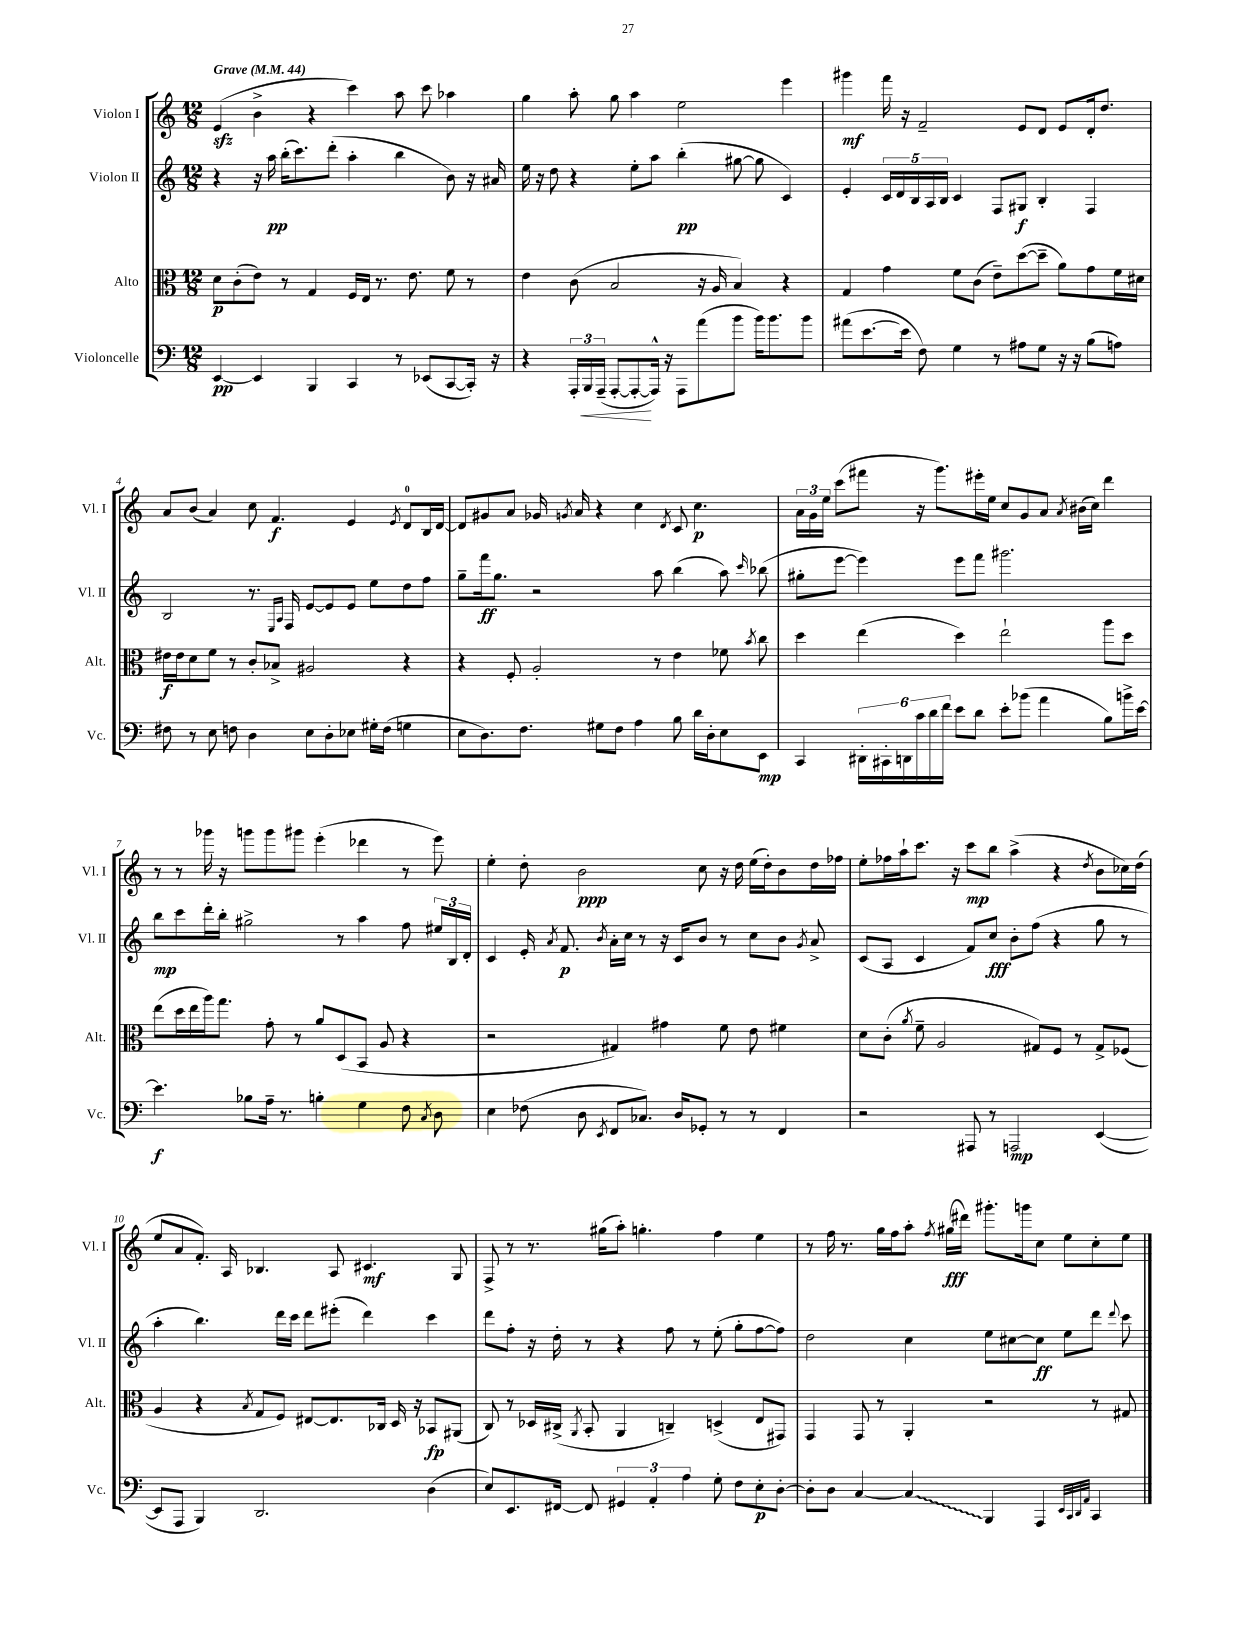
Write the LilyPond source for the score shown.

<<
\new StaffGroup <<
\new Staff = "s0" \with { instrumentName = "Violon I" shortInstrumentName = "Vl. I" } {
    \clef treble \key c \major \numericTimeSignature \time 12/8 \tempo "Grave" 4 = 44
    \autoBeamOff e'4\sfz( b'4-> r4 c'''4) a''8 c'''8 aes''4 |
    g''4 a''8-. g''8 a''4 e''2 e'''4 |
    gis'''4\mf f'''16 r16 f'2-- e'8[ d'8] e'8[ d'16-. d''8.] |
    a'8[ b'8]( a'4) c''8 f'4.\f e'4 \acciaccatura { e'8 } d'8[-0 b16 d'16]~ |
    d'8[ gis'8 a'8] ges'16 \acciaccatura { g'8 } a'16 r4 c''4 \acciaccatura { d'8 } c'8 c''4.\p |
    \tuplet 3/2 { a'16[ g'16 e''16] } c'''8[( fis'''8] r16 g'''8.[) eis'''16-. e''16] c''8[ g'8 a'8] \acciaccatura { a'8 } bis'16[( c''16]) d'''4 |
    r8 r8 ges'''16 r16 g'''8[ g'''8 gis'''8] e'''4-.( des'''4 r8 e'''8) |
    e''4-. d''8-. b'2\ppp c''8 r16 d''16 e''16[( d''16-.) b'8 d''16 fes''16] |
    e''8[-. fes''16 a''16-! c'''8.] r16 c'''8[\mp b''8] a''4->( r4 \acciaccatura { d''8 } b'8[ ces''16) d''16]( |
    e''8[ a'8 f'8.]-.) a16 bes4. a8 cis'4.\mf g8 |
    f8-> r8 r8. gis''16[( a''8]-.) g''4.-. f''4 e''4 |
    r8 f''16 r8. g''16[ f''16 a''8]-. \acciaccatura { f''8 } gis''16[\fff( dis'''16]) gis'''8.[-. g'''16 c''8] e''8[ c''8-. e''8] \bar "|." |
}
\new Staff = "s1" \with { instrumentName = "Violon II" shortInstrumentName = "Vl. II" } {
    \clef treble \key c \major \numericTimeSignature \time 12/8
    \autoBeamOff r4 r16 a''16\pp b''16[-.( c'''8.) d'''8]-.( a''4-. b''4 b'8) r16 ais'16 |
    e''16 r16 d''8 r4 e''8[-. a''8] b''4-.\pp( gis''8~ gis''8 c'4) |
    e'4-. \tuplet 5/4 { c'16[ d'16 b16 a16 b16] } c'4 f8[ gis8]\f b4-. f4 |
    b2 r8. \grace { e16[ a16] } f16 e'8[~ e'8 e'8] e''8[ d''8 f''8] |
    g''8[-- f'''16\ff g''8.] r2 a''8 b''4( a''8) \grace { c'''16 } bes''8( |
    gis''8[-. e'''8]~ e'''4) e'''8[ f'''8] gis'''2. |
    b''8[\mp c'''8 d'''16-. b''16]-. gis''2-> r8 a''4 f''8 \tuplet 3/2 { eis''16[ b16 d'16]-. } |
    c'4 e'16-. \acciaccatura { a'8 } f'8.\p \acciaccatura { b'8 } a'16[-. c''16] r8 r16 c'16[ b'8] r8 c''8[ b'8] \acciaccatura { g'8 } a'8-> |
    c'8[( a8] c'4 f'8[) c''8]\fff b'8[-. f''8]( r4 g''8 r8 |
    a''4-. b''4.) d'''16[ c'''16] d'''8[ eis'''8]-.( d'''4) c'''4 |
    d'''8[ f''8]-. r16 d''16-. r8 r4 f''8 r8 e''8-.( g''8[-. f''8~ f''8]) |
    d''2 c''4 e''8[ cis''8~ cis''8]\ff e''8[ d'''8] \appoggiatura { d'''8 } c'''8 \bar "|." |
}
\new Staff = "s2" \with { instrumentName = "Alto" shortInstrumentName = "Alt." } {
    \clef alto \key c \major \numericTimeSignature \time 12/8
    \autoBeamOff d'8[\p c'8-.( e'8]) r8 g4 f16[ e16] r8. e'8. f'8 r8 |
    e'4 c'8( b2 r16 a16 b4) r4 |
    g4 g'4 f'8[ c'8]( e'8[--) d''8~( d''8]-- a'8[) g'8 f'16 dis'16] |
    eis'16[\f eis'16 d'8 f'8] r8 c'8[-. bes8]-> ais2 r4 |
    r4 f8-. a2-. r8 e'4 fes'8 \acciaccatura { b'8 } c''8 |
    d''4 e''4( d''4) e''2-! a''8[ d''8] |
    e''8[( d''16 e''16 a''16) g''8.] g'8-. r8 a'8[ d8( b,8] a8 r4 |
    r2 gis4) gis'4 f'8 e'8 fis'4 |
    d'8[ c'8]-.( \acciaccatura { a'8 } f'8-- a2 gis8[) f8] r8 gis8[-> fes8]( |
    a4 r4 \acciaccatura { b8 } g8[ f8]) eis8[~ eis8. ces16] d16 r16 bes,8[\fp ais,8]( |
    c8) r8 des16[ cis16]->( \acciaccatura { a,8 } b,8-. a,4 c4--) d4->( e8[ gis,8]) |
    g,4 g,8 r8 a,4-. r2 r8 gis8 \bar "|." |
}
\new Staff = "s3" \with { instrumentName = "Violoncelle" shortInstrumentName = "Vc." } {
    \clef bass \key c \major \numericTimeSignature \time 12/8
    \autoBeamOff e,4~\pp e,4 b,,4 c,4 r8 ees,8[( c,8~ c,16]-.) r16 |
    r4 \tuplet 3/2 { a,,16[-. b,,16\< a,,16]--( } a,,8[~-. a,,8~-.\! a,,16]-^) r16 a,,8[ a'8( b'8] b'16[) b'8. b'8] |
    ais'8[( e'8.~ e'16] f8) g4 r8 ais8[ g8] r16 r16 b8[( a8]) |
    fis8 r8 e8 f8 d4 e8[ d8-. ees8] gis16[-. f16]( g4 |
    e8[ d8.) f8.] gis8[ f8] a4 b8 d'16[ d16-. e8 e,8]\mp |
    c,4 \tuplet 6/4 { dis,16[-. cis,16-. d,16 c'16 d'16 f'16] } e'8[ d'8] e'8[-. bes'8]( a'4 b8[) b'16-> e'16]~ |
    e'4.\f bes8[ a16]-- r8. b4-. g4 f8 \acciaccatura { c8 } d8 |
    e4 fes8( d8 \acciaccatura { e,8 } f,8[ ces8.]) d16[ ges,8]-. r8 r8 f,4 |
    r2 ais,,8 r8 a,,2\mp e,4~( |
    e,8[ a,,8] b,,4) d,2. d4( |
    e8[) e,8. fis,16]~ fis,8 \tuplet 3/2 { gis,4 a,4-. a4 } g8-. f8[ e8-.\p d8]~-. |
    d8[-. d8] c4~ \once \override Glissando.style = #'zigzag c4\glissando b,,4 a,,4 \grace { e,32[ c,32 d,32 a,32] } c,4 \bar "|." |
}
>>
>>
